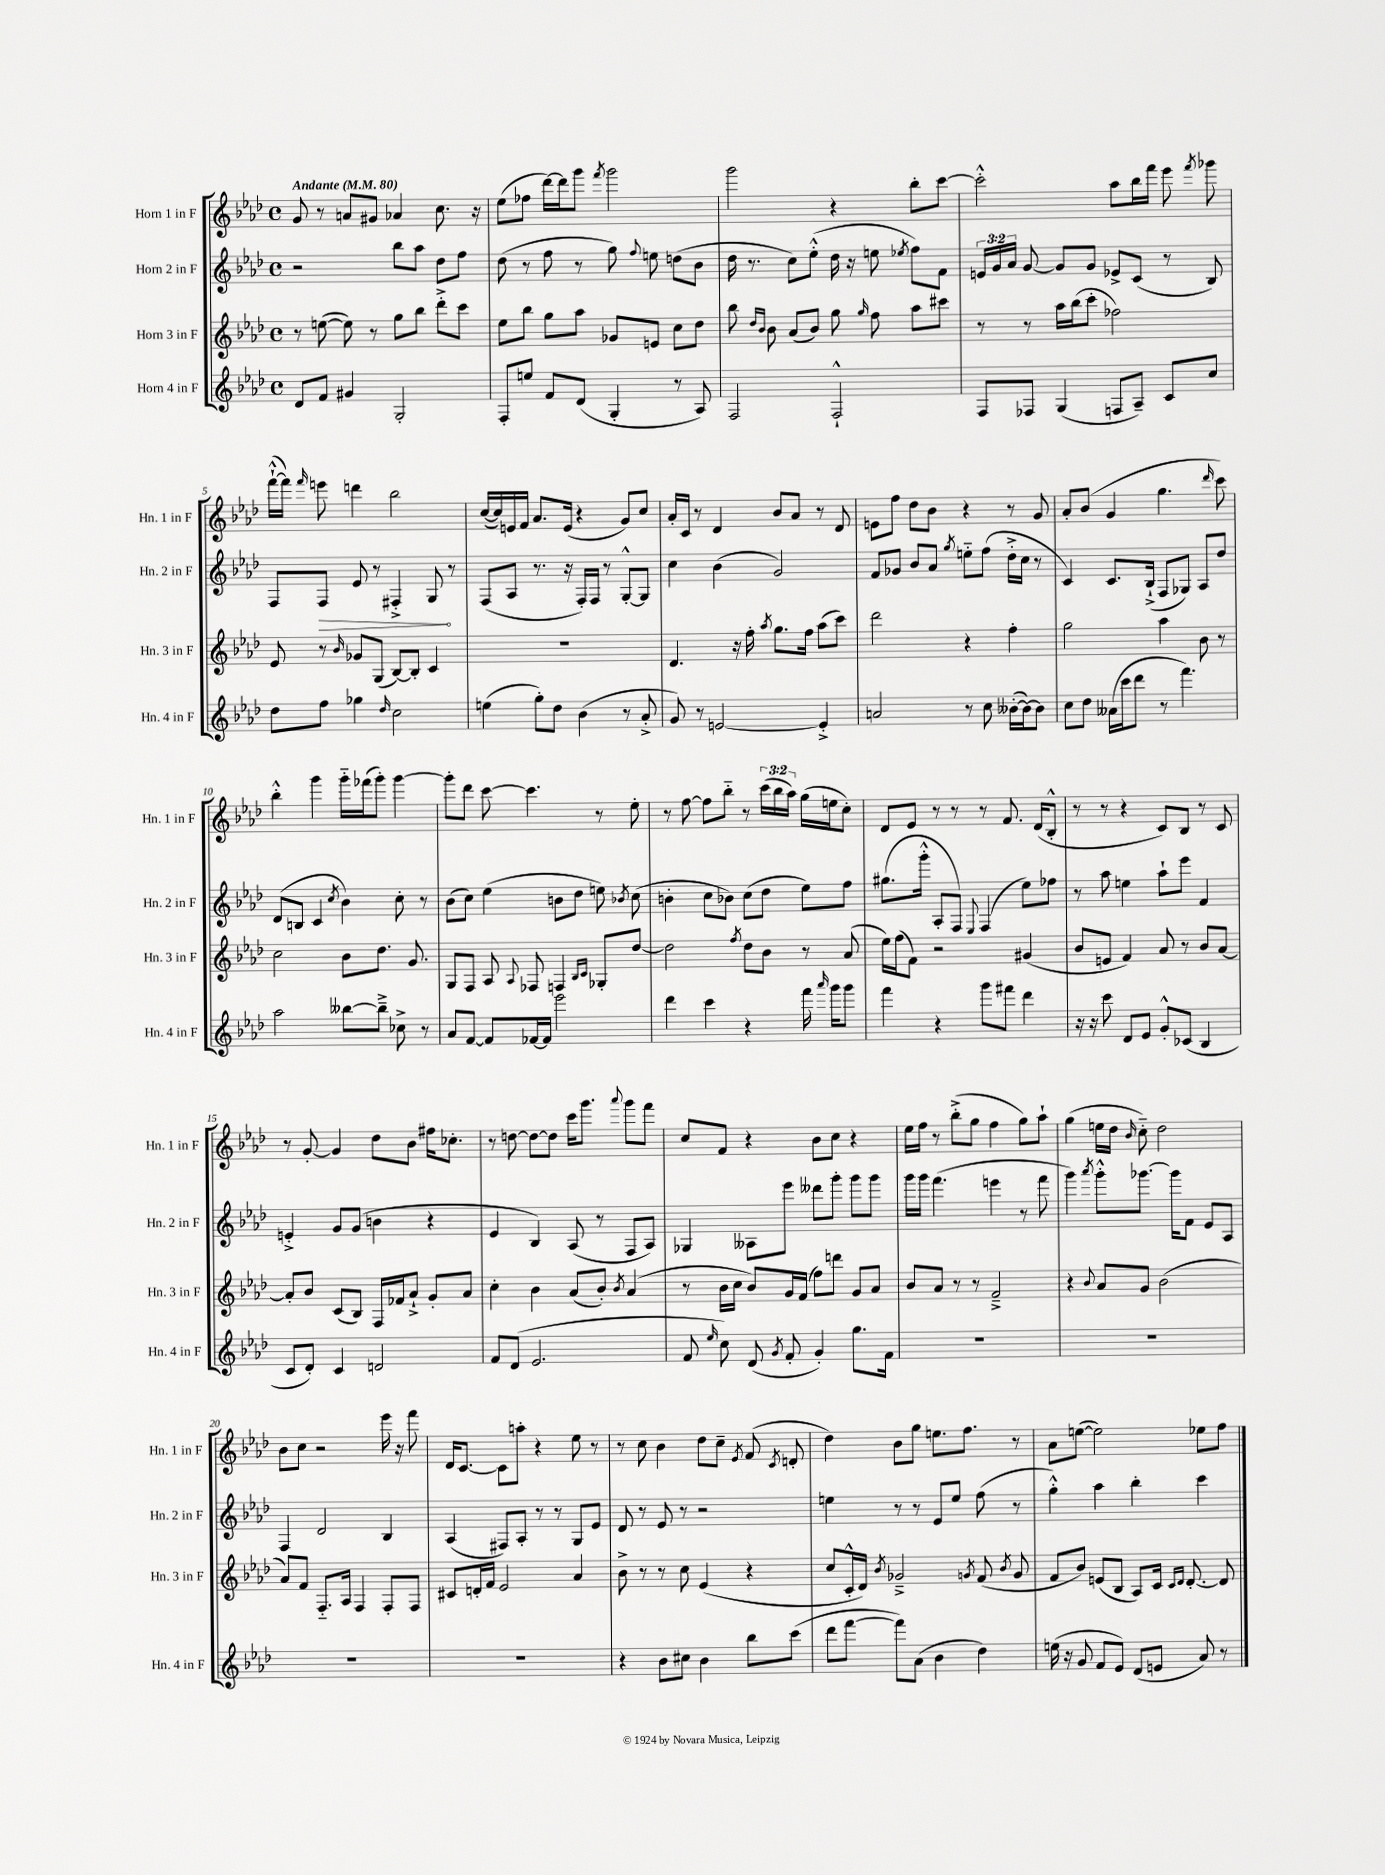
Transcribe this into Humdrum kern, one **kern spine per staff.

**kern	**kern	**kern	**kern
*staff4	*staff3	*staff2	*staff1
*clefG2	*clefG2	*clefG2	*clefG2
*k[b-e-a-d-]	*k[b-e-a-d-]	*k[b-e-a-d-]	*k[b-e-a-d-]
*M4/4	*M4/4	*M4/4	*M4/4
*met(c)	*met(c)	*met(c)	*met(c)
*MM80	*MM80	*MM80	*MM80
8d-	8r	2r	8g
8f	([8ee	.	8r
4g#	8ee])	.	8a
.	8r	.	8g#
2G'	8gg	8bb-	4a-
.	8bb-	8aa-	.
.	8ddd-'^	8dd-	8.cc
.	8ccc	8ff	.
.	.	.	16r
=	=	=	=
8F'	8ee-	(8dd-	(8ee-
8ee	8bb-	8r	8ff-
8f	8gg	8ff	[16ddd-)
.	.	.	16ddd-]
(8d-	8aa-	8r	8ggg
.	.	.	8qfff
4G'	8g-	8gg)	2ggg
.	.	8qqff	.
.	8e	8ee	.
8r	8cc	(8dd	.
8A-)	8dd-	8b-	.
=	=	=	=
2F	8bb-	16dd-	2ggg
.	.	8.r	.
.	16qqdd-	.	.
.	16qqb-	.	.
.	8b-	.	.
.	(8a-	8cc)	.
.	8b-)	(8ee-'^^	.
2F`^^	8gg	16dd-	4r
.	.	16r	.
.	16qqgg	.	.
.	8ff	8ee	.
.	.	8qee-	.
.	8aa-	8ff)	8bb-'
.	8ccc#	8f	[8ccc
=	=	=	=
8F	8r	24e	2ccc'^^]
.	.	24g	.
.	.	24a-	.
8F-	8r	[8g	.
(4G	16aa-	8g]	.
.	(16bb-	.	.
.	8ccc'	8g	.
8F	2ff-)	8e-^	8aa-
8A-~)	.	(8c	16bb-
.	.	.	16fff
8c	.	8r	8eee-
.	.	.	8qfff
8cc	.	8B-)	8ggg-
=	=	=	=
8dd-	8e-	8F	([16fff`^^
.	.	.	16fff])
.	.	.	16qqfff
8ff	8r	8F	8eee
.	16qqb-	.	.
4gg-	8g-	8e-	4ddd
.	(8G	8r	.
16qqdd-	.	.	.
2cc	[8B-)	4F#'^	2bb-
.	8B-']	.	.
.	4c	8G	.
.	.	8r	.
=	=	=	=
(4ee	1r	(8F	([16cc
.	.	.	16cc])
.	.	8A-	16e
.	.	.	16f
8gg')	.	8.r	8.a-
8dd-	.	.	.
.	.	16r	(16e
(4b-	.	16F')	4r
.	.	16F	.
.	.	8r	.
8r	.	[8G'^^	8g)
8a-'^	.	8G]	8cc
=	=	=	=
8g)	4.d-	4cc	16a-'
.	.	.	16c
8r	.	.	8r
[2e	.	(4b-	4d-
.	16r	.	.
.	16ff'	.	.
.	8qaa-	.	.
.	8.gg	2g)	8b-
.	.	.	8a-
.	16ff	.	.
4e'^]	(8aa-	.	8r
.	8ccc)	.	8d-
=	=	=	=
2a	2ddd-	8f	8e
.	.	8g-	8ff
.	.	8b-	8dd-
.	.	8a-	8b-
.	.	8qgg	.
8r	4r	8ee'~	4r
8cc	.	(8ff	.
([16b--'	4ff'	16dd-'^	8r
16b--_)	.	16cc	.
8b--]	.	8r	8g
=	=	=	=
8cc	2gg	4c)	8a-'
8dd-	.	.	(8b-
(16a--	.	8.c	4g
16ccc	.	.	.
8ddd-	.	.	.
.	.	(16B-`^	.
8r	4aa-	8F	4.gg
4.fff)	.	8G-)	.
.	8b-	8A-	.
.	.	.	16qqddd-
.	8r	8dd-	8ccc)
=	=	=	=
2aa-	2cc	(8d-	4bb-'^^
.	.	8B	.
.	.	4c	4ggg
.	.	8qcc	.
[8bb--	8b-	4b-)	16ggg'~
.	.	.	(16fff-
8bb--~^]	8.dd-	.	8ggg')
8cc-^	.	8cc'	[4ggg
.	8.g	.	.
8r	.	8r	.
=	=	=	=
8a-	8G	(8b-	8ggg']
[8f	8F	8cc)	8ddd-
8f]	8A-	(4ee-	[8ccc
.	8qqA-	.	.
[16f-	8F-	.	4.ccc]
16f-]	.	.	.
2eee-	4F	8b	.
.	.	8dd-	.
.	16qqB-	.	.
.	16qqc	.	.
.	8G-'	8ee)	8r
.	.	8qb-	.
.	[8dd-	(8cc	8ee-'
=	=	=	=
4ddd-	2dd-]	4b'	8r
.	.	.	[8ff
4ccc	.	8cc	8ff]
.	.	8b-)	8bb-'~
.	8qff	.	.
4r	8dd-	(8cc	8r
.	8b-	8dd-	(24ccc
.	.	.	24bb-
.	.	.	24aa-)
16fff	8r	8ee-)	(16gg
16qqaaa-	.	.	.
16ggg	.	.	16ee
8ggg	(8a-	8ff	8cc')
=	=	=	=
4fff	16ee-)	(8.gg#	8d-
.	(16ff	.	.
.	8f)	.	8e-
.	.	16ggg'^^	.
4r	2r	8A-'	8r
.	.	8F)	8r
.	.	8qqE-	.
8ggg	.	(4F	8r
8fff#	.	.	8.f
4ddd-	(4g#	8ee-)	.
.	.	.	(16d-
.	.	8ff-	8B-'^^
=	=	=	=
16r	8b-	8r	8r
16r	.	.	.
8ccc	8e	8aa-	8r
8d-	4f)	4ee	4r
8e-	.	.	.
8g'^^	8a-	8aa-`	8c)
(8c-	8r	8eee-	8B-
4B-	8b-	4f	8r
.	[8a-	.	8c
=	=	=	=
8c	8a-']	4e'^	8r
8d-')	8b-	.	[8g'
4c	(8c	8g	4g]
.	8B-)	(8g	.
2d	16F	4b	8dd-
.	16f-	.	.
.	8a-`^	.	8b-
.	8g'	4r	16ff#
.	.	.	8.cc-'
.	8a-	.	.
=	=	=	=
8f	4cc'	4e-	8r
(8d-	.	.	[8dd
2.e-	4b-	4B-)	8dd_
.	.	.	8dd]
.	(8a-	(8A-	16ccc
.	.	.	8.ggg
.	8b-')	8r	.
.	8qb-	.	8qqaaa-
.	(4a-	8F	8ggg
.	.	8A-)	8fff
=	=	=	=
8f	8r	4G-	8cc
16qqee-	.	.	.
8cc)	16b-	.	8f
.	16cc	.	.
(8d-	8b-)	8A--	4r
8qg	.	.	.
8f'	16g	8eee-	.
.	(16f	.	.
4g')	8ff)	8ddd--	8b-
.	8ddd	8ggg'	8cc
8.gg	8g	8ggg	4r
.	8a-	8ggg	.
16f	.	.	.
=	=	=	=
1r	8b-	16ggg	16ee-
.	.	16ggg	16ff
.	8a-	(4.fff	8r
.	8r	.	(8bb-'^
.	8r	.	8gg
.	2f~^	4eee	4ff
.	.	8r	8gg)
.	.	8fff	8aa-`
=	=	=	=
1r	4r	4ggg)	(4gg
.	8qqb-	8qaaa-	.
.	8a-	8ggg'^^	16ee
.	.	.	16dd-
.	.	.	16qqb-
.	8g	[8.ggg-	8cc'~)
.	(2b-	.	2dd-
.	.	16ggg-]	.
.	.	8f	.
.	.	8e-	.
.	.	8A-	.
=	=	=	=
1r	8a-)	4F	8b-
.	8f	.	8cc
.	8.F'~	2d-	2r
.	16A-	.	.
.	4F	.	.
.	8F'	4B-	16eee-
.	.	.	16r
.	8F	.	8fff
=	=	=	=
1r	8c#	(4A-	16d-
.	.	.	[8.c
.	16d'	.	.
.	16f	.	.
.	2e-	8F#)	8c]
.	.	8A-'	8aa'
.	.	8r	4r
.	.	8r	.
.	4a-	8G	8ee-
.	.	8e-	8r
=	=	=	=
4r	8b-^	8d-	8r
.	8r	8r	8cc
8b-	8r	8e-	4b-
8cc#	8cc	8r	.
4b-	(4e-	2r	8dd-
.	.	.	8cc~
.	.	.	8qe-
8bb-	4r	.	(8f
.	.	.	8qc
(8ccc	.	.	8d'
=	=	=	=
8ddd-	8cc	4ee	4dd-)
[8fff	16c'^^	.	.
.	16d-)	.	.
.	8qb-	.	.
8fff])	2g-~^	8r	8b-
(8a-	.	8r	8gg
4b-	.	8e-	8.ee
.	.	8ee	.
.	.	.	8.ff
.	8qg	.	.
4dd-)	(8f	(8ff	.
.	8qb-	.	.
.	8g	8r	8r
=	=	=	=
(16ee	8f	4gg'^^)	8a-
16r	.	.	.
8g	8b-)	.	([8ee
8f	(8e	4aa-	2ee])
8e-)	8B-	.	.
(8d-	8A-)	4bb-'	.
8e	16c	.	.
.	16qqc	.	.
.	16qqd-	.	.
.	[8.d-'	.	.
8a-)	.	4ccc	8ee-
8r	8d-]	.	8ff
==	==	==	==
*-	*-	*-	*-
